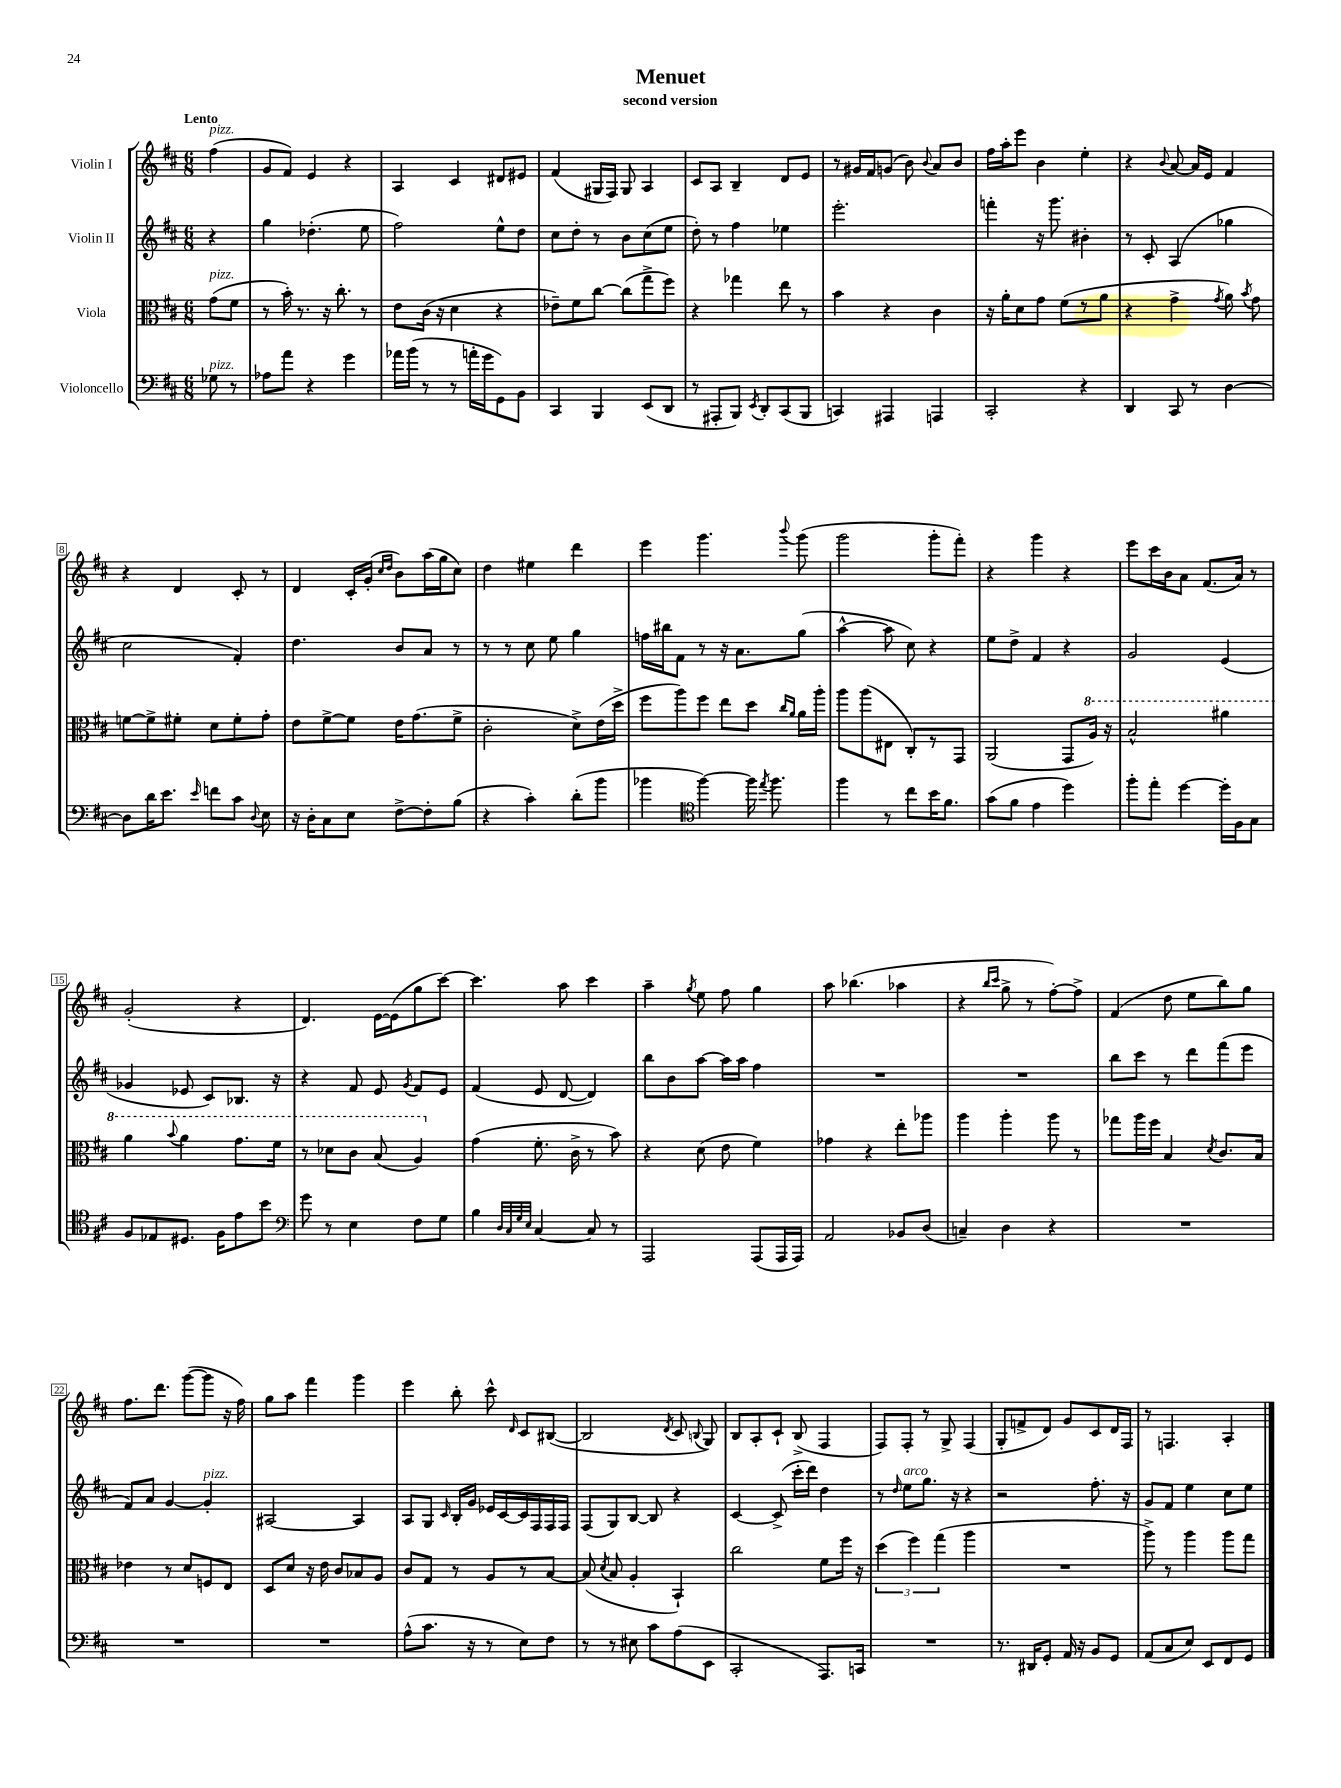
\header { title = "Menuet" subtitle = "second version" }
<<
\new StaffGroup <<
\new Staff = "s0" \with { instrumentName = "Violin I" } {
    \clef treble \key d \major \numericTimeSignature \time 6/8 \partial 4 \tempo "Lento"
    \autoBeamOff fis''4^\markup { \italic "pizz." }( |
    g'8[ fis'8]) e'4 r4 |
    a4 cis'4 dis'8[ eis'8] |
    fis'4( gis16[ fis16]) gis8 a4 |
    cis'8[ a8] b4-- d'8[ e'8] |
    r8 gis'16[ fis'16 g'8]( b'8) \appoggiatura { b'8 } a'8[ b'8] |
    fis''16[ a''16-. e'''8] b'4 e''4-. |
    r4 \appoggiatura { b'8 } a'8~ a'16[ e'16] fis'4 |
    r4 d'4 cis'8-. r8 |
    d'4 cis'16[-. g'16]-.( \grace { cis''16[ d''16] } b'8[) a''16( g''16 cis''8]) |
    d''4 eis''4 d'''4 |
    e'''4 g'''4. \appoggiatura { b'''8 } g'''8( |
    g'''2 g'''8[-. fis'''8]-.) |
    r4 g'''4 r4 |
    e'''8[ cis'''16 b'16 a'8] fis'8.[( a'16]) r8 |
    g'2-.( r4 |
    d'4.) e'16[~ e'16( g''8 cis'''8]~) |
    cis'''4. a''8 cis'''4 |
    a''4-- \acciaccatura { g''8 } e''8 fis''8 g''4 |
    a''8 bes''4.( aes''4 |
    r4 \grace { b''16[ cis'''16] } g''8-> r8 fis''8[~-.) fis''8]-> |
    fis'4( d''8 e''8[ b''8) g''8] |
    fis''8.[ d'''8.] g'''8[~( g'''8] r16 fis''16) |
    g''8[ a''8] fis'''4 g'''4 |
    e'''4 b''8-. cis'''8-^ \grace { d'16 } cis'8[ bis8]~( |
    bis2 \acciaccatura { d'8 } cis'8 \appoggiatura { b8 } g8) |
    b8[ a8-. cis'8]-! b8->( fis4 |
    fis8[) fis8]-. r8 g8-> fis4( |
    g8[-. f'8-> d'8]) g'8[ cis'8 d'16 fis16] |
    r8 f4. a4-. \bar "|." |
}
\new Staff = "s1" \with { instrumentName = "Violin II" } {
    \clef treble \key d \major \numericTimeSignature \time 6/8 \partial 4
    \autoBeamOff r4 |
    g''4 des''4.-.( e''8 |
    fis''2) e''8[-^ d''8] |
    cis''8[ d''8]-. r8 b'8[ cis''8( e''8] |
    d''8-.) r8 fis''4 ees''4 |
    e'''2.-. |
    f'''4-. r16 g'''8. bis'4-. |
    r8 cis'8-. a4( ges''4 |
    cis''2 fis'4-.) |
    d''4. b'8[ a'8] r8 |
    r8 r8 cis''8 e''8 g''4 |
    f''16[ bis''16 fis'8] r8 r16 a'8.[ g''8]( |
    a''4~-^ a''8 cis''8) r4 |
    e''8[ d''8]-> fis'4 r4 |
    g'2 e'4( |
    ges'4 ees'8 cis'8[) bes8.] r16 |
    r4 fis'8 e'8 \acciaccatura { g'8 } fis'8[ e'8] |
    fis'4( e'8 d'8~ d'4) |
    b''8[ b'8 a''8]~ a''16[ a''16] fis''4 |
    R2. |
    R2. |
    b''8[ cis'''8] r8 d'''8[ fis'''8( e'''8] |
    fis'8[) a'8] g'4~ g'4-.^\markup { \italic "pizz." } |
    ais2~ ais4 |
    a8[ g8] \grace { cis'16 } b16[-. g'16] ees'16[ cis'16~ cis'16 fis16 fis16 fis16] |
    fis8[( g8) b8]~ b8 r4 |
    cis'4~ cis'8->( cis'''16[-. d'''16]) d''4 |
    r8 \grace { d''16 } e''8[^\markup { \italic "arco" } g''8.] r16 r4 |
    r2 fis''8.-. r16 |
    g'8[ fis'8] e''4 cis''8[ e''8] \bar "|." |
}
\new Staff = "s2" \with { instrumentName = "Viola" } {
    \clef alto \key d \major \numericTimeSignature \time 6/8 \partial 4
    \autoBeamOff g'8[^\markup { \italic "pizz." }( fis'8] |
    r8 b'16-.) r8. r16 cis''8.-. r8 |
    e'8[ cis'16]( r16 d'4 r4 |
    ees'8[--) fis'8 cis''8]~ cis''8[( g''8-> fis''8]) |
    r4 ges''4 e''8 r8 |
    b'4 r4 cis'4 |
    r16 a'16[-. d'8 g'8] fis'8[( r8 a'8] |
    r4 g'4-> \acciaccatura { g'8 } a'8) \acciaccatura { b'8 } g'8 |
    f'8[~ f'8-> fis'8]-. d'8[ fis'8-. g'8]-. |
    e'8[ fis'8~-> fis'8] e'16[ g'8.( fis'8]-> |
    cis'2-. d'8[->) e'16( d''16]-> |
    fis''8[ a''8) fis''8] e''8[ d''8] \grace { cis''16[ a'16] } a'16[ a''16]-. |
    a''8[ a''8( eis8] cis8[-.) r8 g,8] |
    a,2( g,8[ \ottava #1 a'16]) r16 |
    b'2-^ ais''4 |
    a''4 \appoggiatura { b''8 } a''4 g''8.[ fis''16] |
    r8 des''8[ cis''8] b'8( a'4) \ottava #0 |
    g'4( fis'8.-. cis'16-> r8 b'8) |
    r4 d'8( e'8 fis'4) |
    ges'4 r4 e''8[-. aes''8] |
    a''4 a''4-. a''8 r8 |
    ges''8[ a''16 fis''16] b4 \acciaccatura { d'8 } cis'8.[ b16] |
    ees'4 r8 d'8[ f8 e8] |
    d8[ d'8] r16 e'16 cis'8[ bes8 a8] |
    cis'8[ g8] r8 a8[ r8 b8]~ |
    b8( \acciaccatura { d'8 } b8 a4-. b,4-!) |
    cis''2 fis'8[ fis''16] r16 |
    \tuplet 3/2 { d''4( fis''4) g''4( } a''4 |
    R2. |
    a''8->) r8 a''4 a''8[ g''8] \bar "|." |
}
\new Staff = "s3" \with { instrumentName = "Violoncello" } {
    \clef bass \key d \major \numericTimeSignature \time 6/8 \partial 4
    \autoBeamOff ges8^\markup { \italic "pizz." } r8 |
    aes8[ a'8] r4 g'4 |
    aes'16[ b'16]( r8 r8 a'16[-. g'16 g,8) b,8] |
    cis,4 b,,4 e,8[( d,8] |
    r8 ais,,8[-. b,,8]) \acciaccatura { e,8 } d,8[-. cis,8( b,,8] |
    c,4) ais,,4 a,,4 |
    cis,2-. r4 |
    d,4 cis,8 r8 d4~ |
    d8[ d'16 e'8.] \grace { e'16 } f'8[ cis'8] \appoggiatura { d8 } e8 |
    r16 d16[-. cis8 e8] fis8[~-> fis8-. b8]( |
    r4 cis'4-.) d'8[-.( b'8] |
    bes'4 \clef tenor fis''4~) fis''16 \acciaccatura { e''8 } fis''8. |
    fis''4 r8 cis''8[ b'16 fis'8.] |
    g'8[( fis'8] e'4 d''4) |
    fis''8[-. e''8]-. d''4~ d''16[-. fis16 g8] |
    fis8[ ees8 dis8.] fis16[ e'8 b'8] |
    \clef bass g'8 r8 e4 fis8[ g8] |
    b4 \grace { d32[ cis32 g32 e32] } cis4~ cis8 r8 |
    a,,2 a,,8[( a,,16 a,,16]) |
    a,2 bes,8[ d8]( |
    c4--) d4 r4 |
    R2. |
    R2. |
    R2. |
    a8[-^( cis'8.] r16 r8 e8[) fis8] |
    r8 r8 eis8 cis'8[ a8( e,8] |
    cis,2-. a,,8.[) c,16] |
    R2. |
    r8. dis,16[ g,8]-. a,16 r16 b,8[ g,8] |
    a,8[( cis8 e8]) e,8[ fis,8 g,8] \bar "|." |
}
>>
>>
\layout { \context { \Score \override BarNumber.stencil = #(make-stencil-boxer 0.1 0.3 ly:text-interface::print) } }
